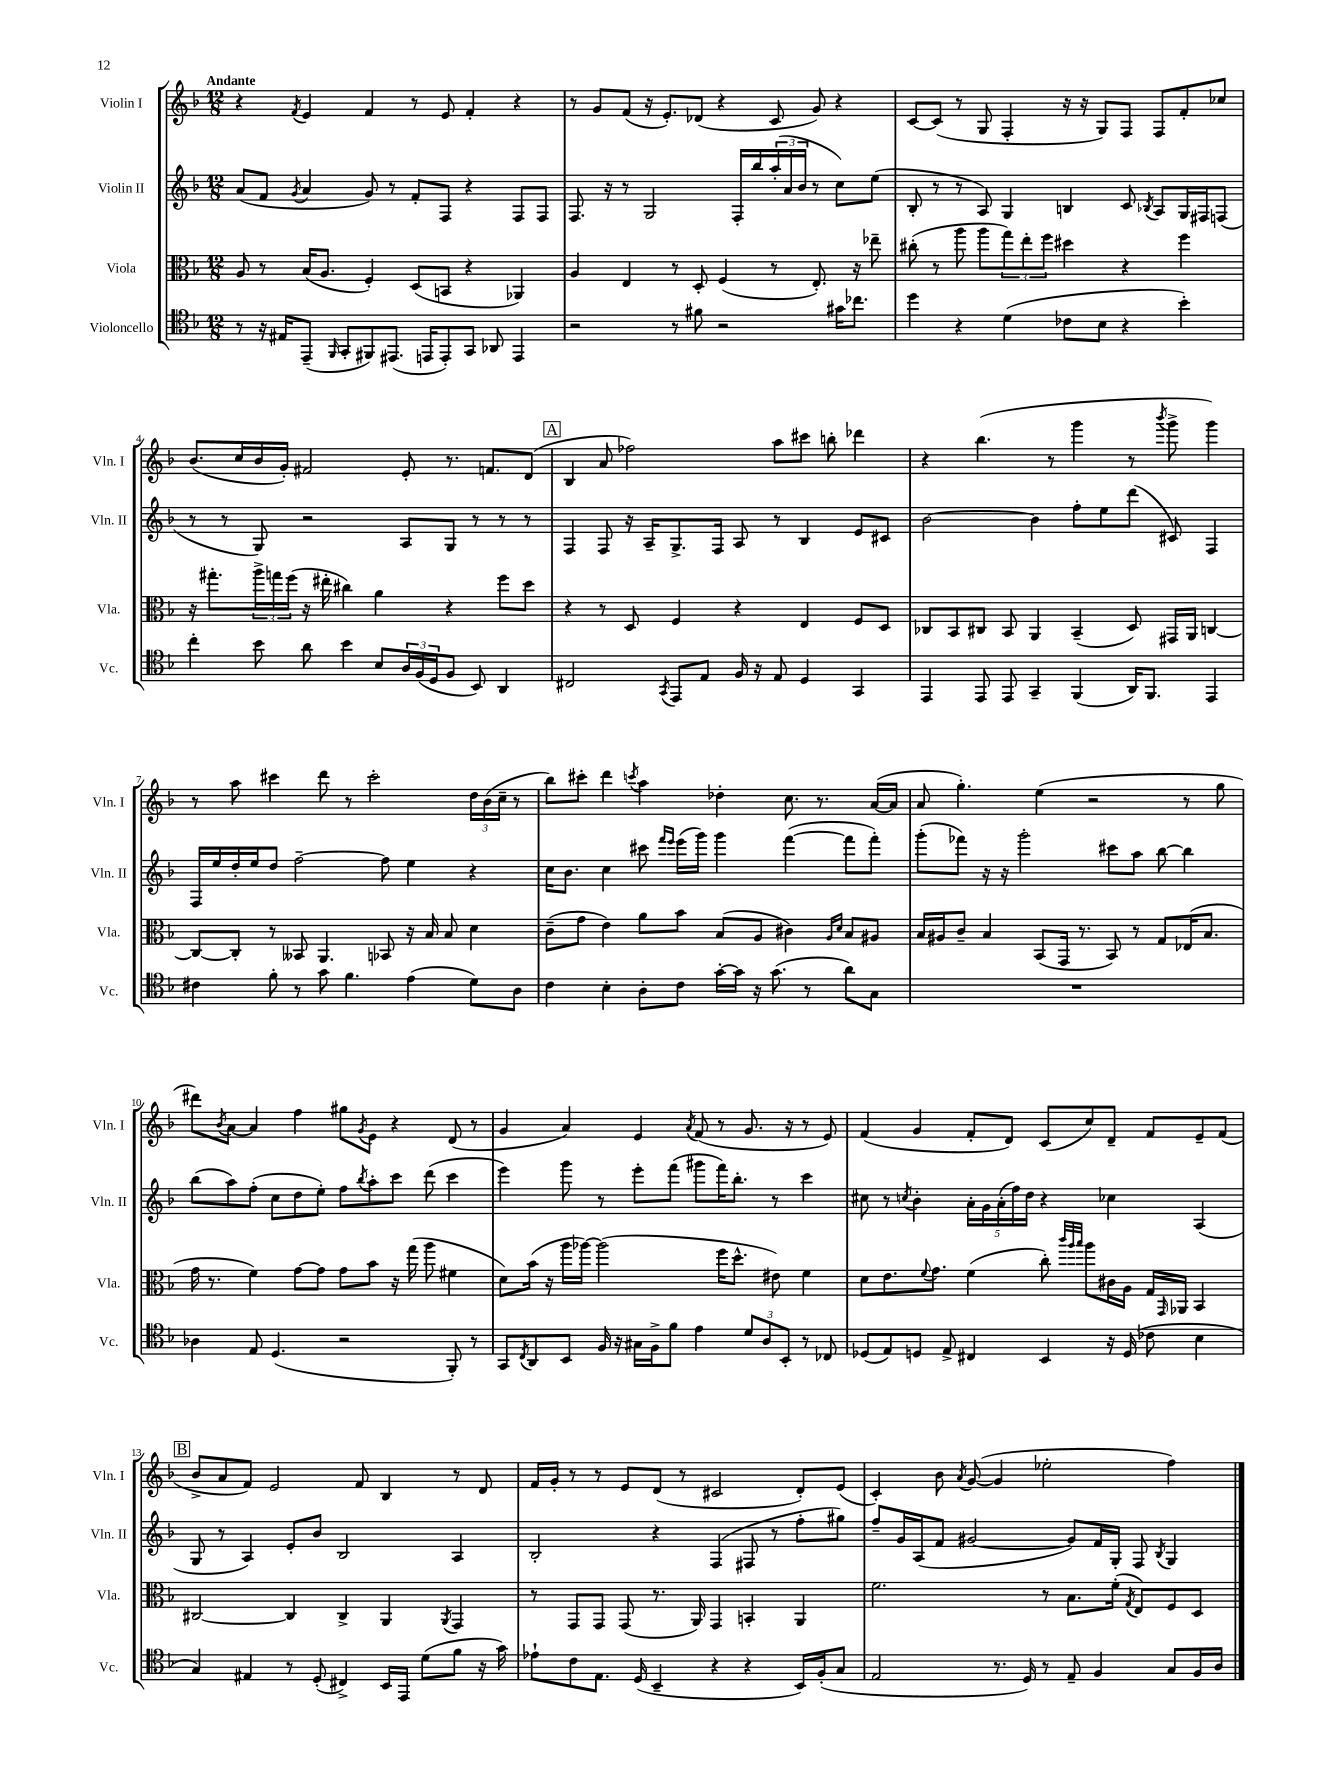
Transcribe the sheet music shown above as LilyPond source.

<<
\new StaffGroup <<
\new Staff = "s0" \with { instrumentName = "Violin I" shortInstrumentName = "Vln. I" } {
    \clef treble \key f \major \numericTimeSignature \time 12/8 \tempo "Andante"
    r4 \acciaccatura { f'8 } e'4 f'4 r8 e'8 f'4-. r4 |
    r8 g'8 f'8( r16 e'8.-.) des'8( r4 c'8 g'8) r4 |
    c'8~ c'8( r8 g8 f4-. r16 r16 g8) f8 f8 f'8-. ces''8 |
    bes'8.( c''16 bes'16 g'16-.) fis'2 e'8-. r8. f'8. d'8( |
    \mark \markup { \box "A" } bes4 a'8 fes''2) a''8 cis'''8 b''8-. des'''4 |
    r4 bes''4.( r8 g'''4 r8 \acciaccatura { bes'''8 } g'''8-> g'''4) |
    r8 a''8 cis'''4 d'''8 r8 cis'''2-. \tuplet 3/2 { d''16 bes'16( c''16-- } r8 |
    bes''8) cis'''8-. d'''4 \acciaccatura { c'''8 } a''4 des''4-. c''8. r8. a'16~( a'16 |
    a'8 g''4.-.) e''4( r2 r8 g''8 |
    dis'''8) \acciaccatura { bes'8 } a'8~ a'4 f''4 gis''8 \acciaccatura { g'8 } e'8 r4 d'8( r8 |
    g'4 a'4) e'4 \acciaccatura { a'8 } f'8( r8 g'8. r16 r8 e'8) |
    f'4( g'4 f'8-. d'8) c'8( c''8) d'8-- f'8 e'8-- f'8( |
    \mark \markup { \box "B" } bes'8-> a'8 f'8) e'2 f'8 bes4 r8 d'8 |
    f'16 g'16-. r8 r8 e'8 d'8( r8 cis'2 d'8-.) e'8( |
    c'4-.) bes'8 \acciaccatura { a'8 } g'8~( g'4 ees''2-. f''4) \bar "|." |
}
\new Staff = "s1" \with { instrumentName = "Violin II" shortInstrumentName = "Vln. II" } {
    \clef treble \key f \major \numericTimeSignature \time 12/8
    a'8( f'8 \acciaccatura { g'8 } a'4 g'8) r8 f'8-. f8 r4 f8 f8 |
    f8. r16 r8 g2 f16-. bes''16 \tuplet 3/2 { a''16-.( a'16 bes'16 } r8 c''8) e''8( |
    bes8-. r8 r8 a8) g4 b4 c'8 \acciaccatura { bes8 } a8 g16 fis16 f8( |
    r8 r8 g8) r2 a8 g8 r8 r8 r8 |
    \mark \markup { \box "A" } f4 f8 r16 a16-- g8.-> f16 a8 r8 bes4 e'8 cis'8 |
    bes'2~ bes'4 f''8-. e''8 d'''8( cis'8) f4 |
    f16 e''16 d''16-. e''16 d''8 f''2~-- f''8 e''4 r4 |
    c''16 bes'8. c''4 cis'''8 \grace { f'''16 e'''16 } e'''16( g'''16) g'''4 f'''4~( f'''8 f'''8-.) |
    g'''8-.( fes'''8) r16 r16 g'''2-. cis'''8 a''8 bes''8~ bes''4 |
    bes''8( a''8) f''8-.( c''8 d''8 e''8-.) f''8 \acciaccatura { bes''8 } a''8-. c'''8 d'''8( c'''4 |
    e'''4) g'''8 r8 e'''8-. f'''8( gis'''8 f'''16) bes''8.-. r8 c'''4 |
    cis''8 r8 \acciaccatura { c''8 } bes'4-. \tuplet 5/4 { a'16-. g'16 a'16-.( f''16) d''16 } r4 ces''4 a4( |
    \mark \markup { \box "B" } g8 r8 a4) e'8-. bes'8 bes2 a4 |
    bes2-. r4 f4( fis8 r8 f''8-. gis''8) |
    f''8-- g'16 a16( f'8 gis'2~ gis'8) f'16 g16-. f8 \acciaccatura { bes8 } g4 \bar "|." |
}
\new Staff = "s2" \with { instrumentName = "Viola" shortInstrumentName = "Vla." } {
    \clef alto \key f \major \numericTimeSignature \time 12/8
    a8 r8 bes16( a8. f4-.) d8( b,8 r4 aes,4) |
    a4 e4 r8 d8-. f4( r8 e8.-.) r16 ees''8-- |
    cis''8-.( r8 a''8 a''8 \tuplet 3/2 { g''8) e''8-. f''8 } dis''4 r4 f''4 |
    r16 gis''8.-. \tuplet 3/2 { a''16-> g''16 f''16( } r16 eis''16-. cis''4) a'4 r4 f''8 d''8 |
    \mark \markup { \box "A" } r4 r8 d8 f4 r4 e4 f8 d8 |
    ces8 bes,8 cis8 bes,8 a,4 bes,4--( d8) gis,16 a,16 c4~ |
    c8~ c8-. r8 beses,8 a,4. bes,8 r16 bes16 bes8 d'4 |
    c'8--( g'8 e'4) a'8 bes'8 bes8( a8 cis'4) \grace { a16 d'16 } bes8 ais8 |
    bes16 ais16 c'8-- bes4 bes,8( g,16 r8. bes,8) r8 g8 ees16( bes8. |
    g'16 r8. f'4) g'8~ g'8 g'8 bes'8 r16 g''16( a''8 fis'4 |
    d'8) bes'16( r16 a''16 aes''16~) aes''2( f''16 d''8.-^ eis'8) f'4 |
    d'8 e'8. \appoggiatura { f'8 } g'8. f'4( c''8-.) \grace { c'''32 a''32 bes''32 } a''8 cis'16 a16 g16 \grace { g,16 } aes,16 bes,4 |
    \mark \markup { \box "B" } cis2~ cis4 cis4-> a,4 \acciaccatura { a,8 } g,4 |
    r8 g,8 g,8 g,8( r8. a,16) g,4 b,4-. a,4 |
    f'2. r8 bes8. f'16-.( \acciaccatura { g8 } e8) f8 d8 \bar "|." |
}
\new Staff = "s3" \with { instrumentName = "Violoncello" shortInstrumentName = "Vc." } {
    \clef tenor \key f \major \numericTimeSignature \time 12/8
    r8 r16 eis16 e,8--( \grace { f,16 } g,8-. fis,8) eis,8.( e,16 e,8-.) g,8 aes,8 e,4 |
    r2 r8 fis'8 r2 gis'16 ces''8. |
    d''4 r4 d'4( ces'8 bes8 r4 bes'4-.) |
    c''4-. bes'8 a'8 bes'4 bes8 \tuplet 3/2 { a16 f16( d16 } f8 bes,8) a,4 |
    \mark \markup { \box "A" } cis2 \acciaccatura { g,8 } e,8 e8 f16 r16 e8 d4 g,4 |
    e,4 e,8 e,8 g,4-- f,4( a,16) f,8. e,4 |
    cis'4 f'8-. r8 g'8 f'4. e'4( d'8) a8 |
    c'4 bes4-. a8-. c'8 g'16~-. g'16 r16 g'8.( r8 a'8) g8 |
    R1. |
    aes4 e8 d4.( r2 f,8-.) r8 |
    g,8 \acciaccatura { c8 } a,8 bes,8 f16 r16 gis16 f16-> f'8 e'4 \tuplet 3/2 { d'8 a8 bes,8-. } r8 ces8 |
    des8( e8) d8 e8-> cis4 bes,4 r16 d16( ces'8 bes4 |
    \mark \markup { \box "B" } g4) eis4 r8 d8-.( cis4->) bes,16 e,16 d'8( f'8 r16 g'16) |
    ees'8-! c'8 e8. d16( bes,4-- r4 r4 bes,16) f16-.( g8 |
    e2 r8. d16) r8 e8-- f4 g8 f16 a16 \bar "|." |
}
>>
>>
